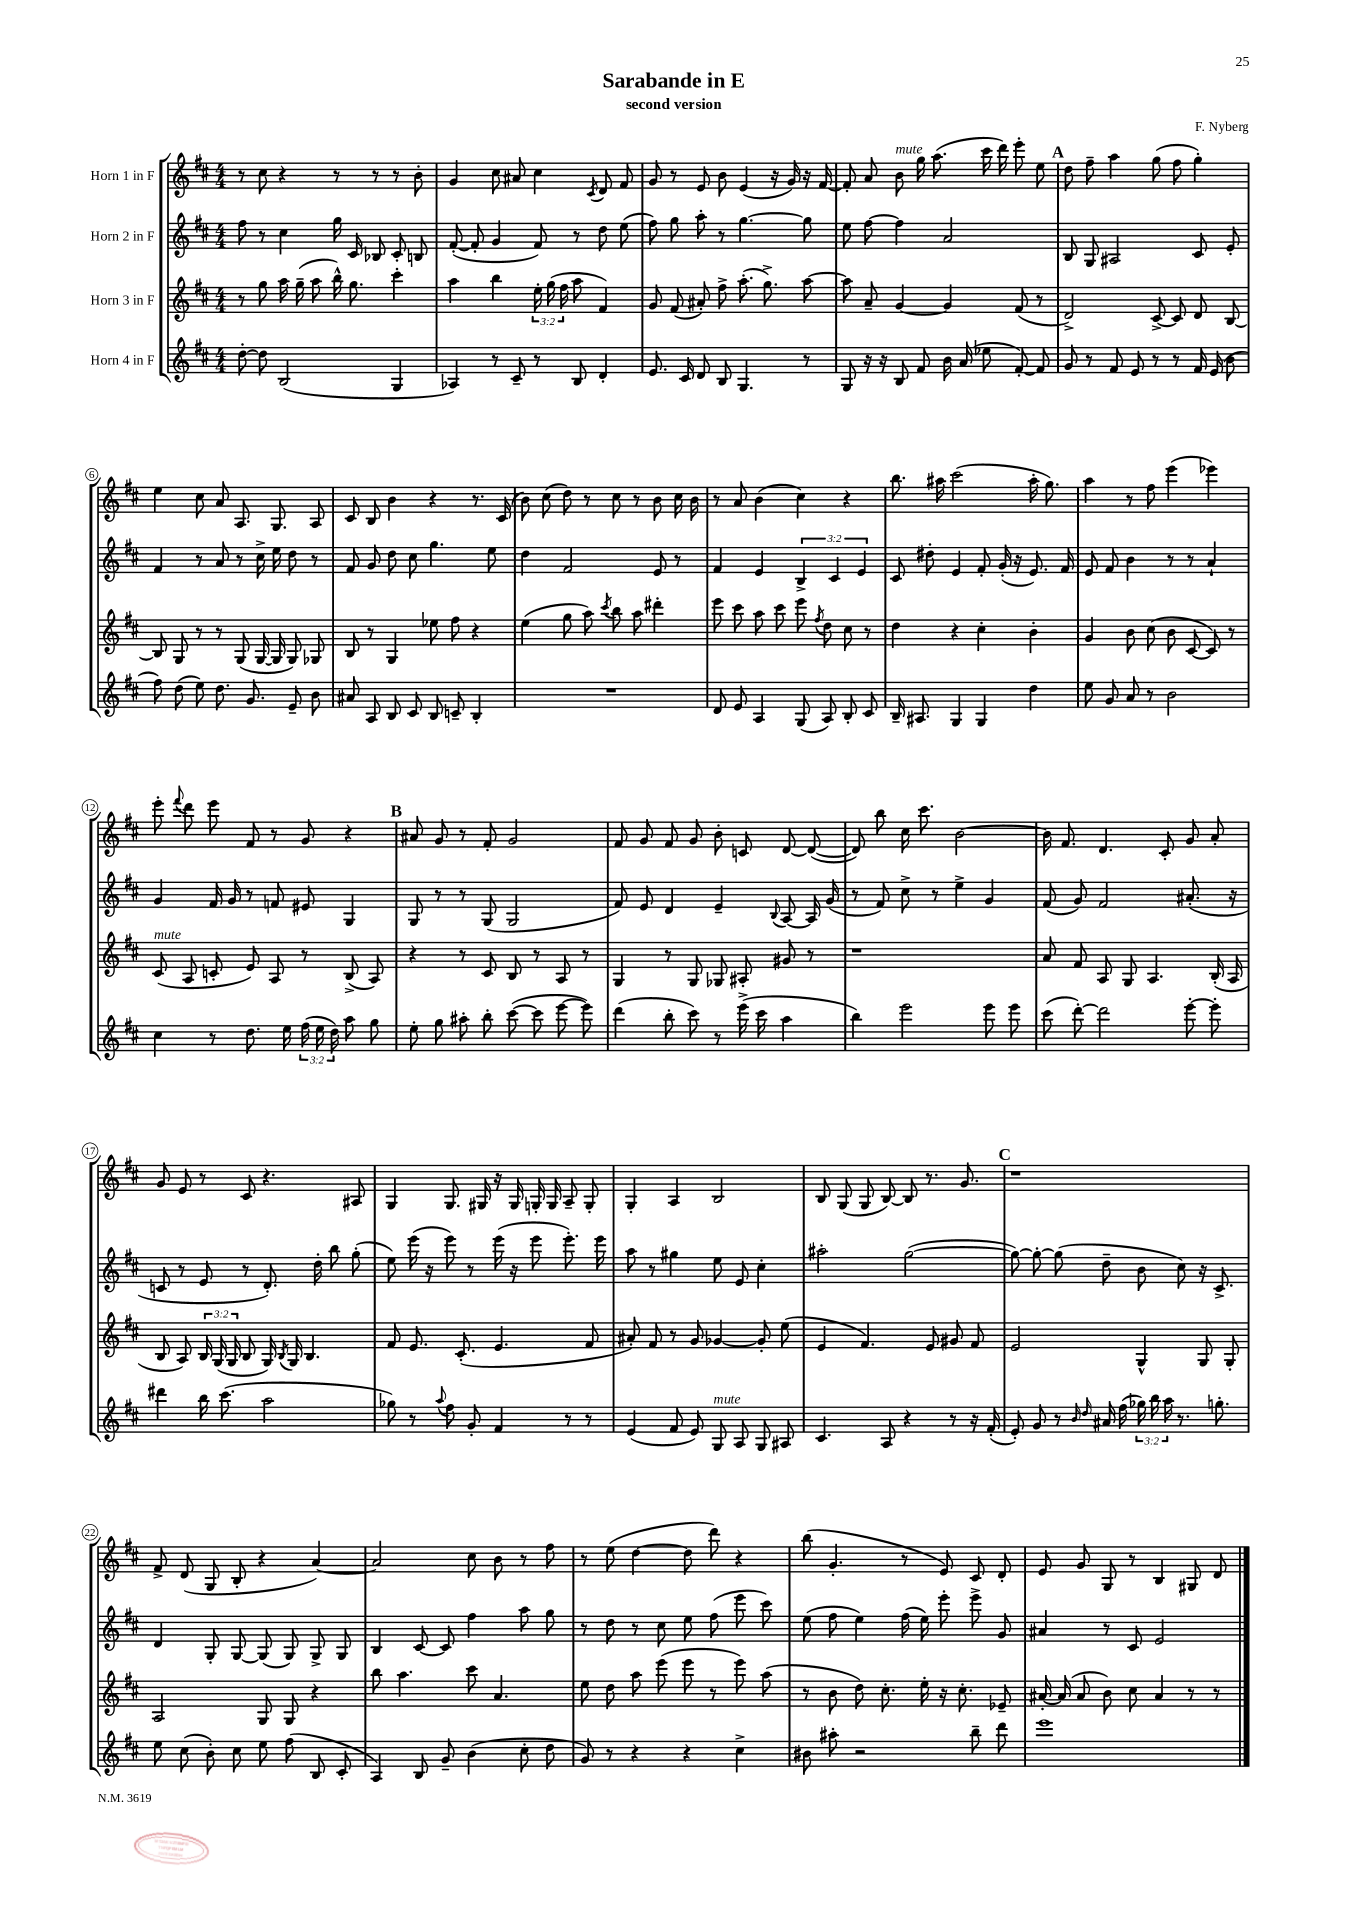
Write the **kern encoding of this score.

**kern	**kern	**kern	**kern
*part4	*part3	*part2	*part1
*staff4	*staff3	*staff2	*staff1
*I"Horn 4 in F	*I"Horn 3 in F	*I"Horn 2 in F	*I"Horn 1 in F
*clefG2	*clefG2	*clefG2	*clefG2
*k[f#c#]	*k[f#c#]	*k[f#c#]	*k[f#c#]
*M4/4	*M4/4	*M4/4	*M4/4
=1	=1	=1	=1
[8dd'\	8r	8ff#\	8r
8dd\]	8gg\	8r	8cc#\
(2B/	16aa\	4cc#\	4r
.	(16gg~\	.	.
.	8aa\	.	.
.	16bb^^\)	16gg\	8r
.	8.gg\	16c#/	.
.	.	8B-X/	8r
4G/	4ccc#'\	8c#'/	8r
.	.	8Bn/	8b'\
=2	=2	=2	=2
4A-X/)	4aa\	([8f#'/	4g/
.	.	8f#'/]	.
8r	4bb\	4g/	8cc#\
8c#~/	.	.	8a#X/
8r	24ee'\	8f#/)	4cc#\
.	(24gg\	.	.
.	24ff#\	.	.
8B/	8aa\	8r	.
.	.	.	8qc#/
4d'/	4f#/)	8dd\	8d/
.	.	(8ee\	8f#/
=3	=3	=3	=3
8.e/	8g/	8ff#\)	8g/
.	(8f#/	8gg\	8r
16c#/	.	.	.
8d/	8a#X'/)	8aa'\	8e/
8B/	8ff#^\	8r	8b\
4.G/	(8.aa'\	[4.gg\	(4e/
.	8.gg^\)	.	.
.	.	.	16r
.	.	.	16g/)
8r	[8aa\	8gg\]	16r
.	.	.	[16f#/
=4	=4	=4	=4
8G/	8aa\]	8ee\	8f#'/]
16r	8a~/	[8ff#\	8a/
16r	.	.	.
!	!	!	!LO:TX:a:i:t=mute
8B/	[4g/	4ff#\]	8b\
8f#/	.	.	16gg\
.	.	.	(8.aa\
16b\	4g/]	2a/	.
(16a/	.	.	.
8ee-X\	.	.	16ccc#\
.	.	.	16ddd\)
[8f#'/)	(8f#/	.	8eee'\
8f#/]	8r	.	8ee\
!!LO:REH:place=s1:t=A
=5	=5	=5	=5
8g/	2d^/)	8B/	8dd\
8r	.	8G/	8ff#~\
8f#/	.	2A#X/	4aa\
8e/	.	.	.
8r	[8c#^/	.	(8gg\
8r	8c#/]	.	8ff#\
16f#/	8d/	8c#/	4gg'\)
(16e/	.	.	.
8b\	[8B/	8e'/	.
!!LO:LB:g=z
=6	=6	=6	=6
8ff#\)	8B/]	4f#/	4ee\
(8dd\	8G/	.	.
8ee\)	8r	8r	8cc#\
8.dd\	8r	8a/	8a/
.	(8G/	8r	8.A/
8.g/	.	.	.
.	[16G/	16cc#^\	.
.	16G/]	16ee\	8.G/
8e~/	8G/)	8dd\	.
8b\	8G-X/	8r	8A/
=7	=7	=7	=7
8a#X/	8B/	8f#/	8c#/
8A/	8r	8g/	8B/
8B/	4G/	8dd\	4b\
8c#/	.	8cc#\	.
8B/	8ee-X\	4.gg\	4r
8cn~/	8ff#\	.	.
4B'/	4r	.	8.r
.	.	8ee\	.
.	.	.	(16c#/
=8	=8	=8	=8
1r	(4ee\	4dd\	8b\)
.	.	.	(8cc#\
.	8gg\	2f#/	8dd\)
.	8aa\)	.	8r
.	8qccc#/	.	.
.	8bb\	.	8cc#\
.	8aa\	.	8r
.	4ddd#X'\	8e/	8b\
.	.	8r	16cc#\
.	.	.	16b\
=9	=9	=9	=9
8d/	8eee\	4f#/	8r
8e/	8ccc#\	.	8a/
4A/	8aa\	4e/	(4b\
.	8ccc#\	.	.
(8G/	8eee\	6B^/	4cc#\)
.	8qff#/	.	.
8A/)	8dd\	.	.
.	.	6c#/	.
8B'/	8cc#\	.	4r
.	.	6e/	.
8c#/	8r	.	.
=10	=10	=10	=10
16B~/	4dd\	8c#/	8.bb\
8.A#X/	.	.	.
.	.	8dd#X'\	.
.	.	.	16aa#X\
4G/	4r	4e/	(2ccc#\
4G/	4cc#'\	8f#'/	.
.	.	(16g'/	.
.	.	16r	.
4dd\	4b'\	8.e/)	16aa#'\
.	.	.	8.gg\)
.	.	16f#/	.
=11	=11	=11	=11
8ee\	4g/	8e/	4aa\
8g/	.	8f#/	.
8a/	8b\	4b\	8r
8r	(8cc#\	.	8ff#\
2b\	8b\	8r	(4eee\
.	[8c#/	8r	.
.	8c#/])	4a`/	4eee-X\)
.	8r	.	.
!!LO:LB:g=z
=12	=12	=12	=12
!	!LO:TX:a:i:t=mute	!	!
4cc#\	(8c#/	4g/	8eee'\
.	.	.	8qqfff#/
.	8A/	.	8ddd\
8r	8cn'/	16f#/	8eee\
.	.	16g/	.
8.dd\	8e/)	8r	8f#/
.	8A/	8fn/	8r
16ee\	.	.	.
(24ff#\	8r	8e#X/	8g/
24ee\	.	.	.
24dd\)	.	.	.
8aa\	(8B^/	4G/	4r
8gg\	8A/)	.	.
!!LO:REH:place=s1:t=B
=13	=13	=13	=13
8ee'\	4r	8G/	8a#X/
8gg\	.	8r	8g/
8aa#X'\	8r	8r	8r
8bb'\	8c#/	(8G/	8f#'/
([8ccc#\	8B/	2G/	2g/
8ccc#\]	8r	.	.
[8eee\	8A/	.	.
8eee\])	8r	.	.
=14	=14	=14	=14
(4ddd\	4G/	8f#/)	8f#/
.	.	8e/	8g/
8bb'\	8r	4d/	8f#/
8ccc#\)	8G/	.	8g/
8r	8G-X/	4e~/	8b'\
(16eee^\	8A#X'/	.	8cn/
16ccc#\	.	.	.
.	.	8qqB/	.
4aa\	8g#X/	[8A/	[8d/
.	8r	16A/]	(8d/_
.	.	(16g/	.
=15	=15	=15	=15
4bb\)	1r	8r	8d/])
.	.	8f#/)	8bb\
2eee\	.	8cc#^\	16cc#\
.	.	.	8.ccc#\
.	.	8r	.
.	.	4ee^\	[2b\
8eee\	.	4g/	.
8eee\	.	.	.
=16	=16	=16	=16
(8ccc#\	8a/	(8f#/	16b\]
.	.	.	8.f#/
[8ddd'\)	8f#/	8g/)	.
2ddd\]	8A/	2f#/	4.d/
.	8G/	.	.
.	4.A/	.	.
.	.	.	8c#'/
[8eee'\	.	(8.a#X'/	8g/
8eee'\]	(16B'/	.	8a'/
.	16A/	16r	.
!!LO:LB:g=z
=17	=17	=17	=17
4ddd#X\	8B/	8cn/	8g/
.	8A/)	8r	8e/
16bb\	24B/	8e/	8r
.	(24G/	.	.
(8.ccc#\	.	.	.
.	24G/	.	.
.	8B/	8r	8c#/
2aa\	16G/)	8.d'/)	4.r
.	8qB/	.	.
.	16G/	.	.
.	4.B/	.	.
.	.	16dd'\	.
.	.	8bb\	.
.	.	(8gg'\	8A#X/
=18	=18	=18	=18
8gg-X\)	8f#/	8ee\)	4G/
8r	8.e/	(16eee\	.
.	.	16r	.
8qqaa/	.	.	.
8ff#\	.	8eee\)	8.G/
.	(8.c#'/	.	.
8g'/	.	8r	.
.	.	.	16G#X/
4f#/	4.e/	(16eee\	16r
.	.	16r	16G#/
.	.	8eee\	16Gn'/
.	.	.	16G/
8r	.	8.eee'\)	8A~/
8r	8f#/	.	8G'/
.	.	16eee\	.
=19	=19	=19	=19
(4e/	8a#X'/)	8aa\	4G'/
.	8f#/	8r	.
8f#/	8r	4gg#X\	4A/
8e/)	8g/	.	.
!LO:TX:a:i:t=mute	!	!	!
8G/	[4g-X/	8ee\	2B/
8A/	.	8e/	.
8G/	8g-'/]	4cc#'\	.
8A#X/	(8ee\	.	.
=20	=20	=20	=20
4.c#/	4e/	2aa#X'\	8B/
.	.	.	(8G/
.	4.f#/)	.	8G/
8A/	.	.	[8B/)
4r	.	([2gg\	8B/]
.	8e/	.	8.r
8r	8g#X/	.	.
.	.	.	8.g/
16r	8f#/	.	.
(16f#'/	.	.	.
!!LO:REH:place=s1:t=C
=21	=21	=21	=21
8e'/)	2e/	8gg\_)	1r
8g/	.	8gg'\_	.
8r	.	(8gg\]	.
16qqb/	.	.	.
16qqdd/	.	.	.
16a#X/	.	8dd~\	.
(16ff#\	.	.	.
24gg-X\)	4G^^/	8b\	.
24bb\	.	.	.
24aa\	.	.	.
8.r	.	8cc#\)	.
.	8G/	16r	.
8.ggn'\	.	8.c#^/	.
.	8G'/	.	.
!!LO:LB:g=z
=22	=22	=22	=22
8ee\	2A/	4d/	8f#^/
(8cc#\	.	.	(8d/
8b'\)	.	8G'/	8G/
8cc#\	.	[8G/	8B'/
8ee\	8G/	(8G/]	4r
(8ff#\	8G/	8G/)	.
8B/	4r	8G^/	[4a/)
8c#'/	.	8G/	.
=23	=23	=23	=23
4A/)	8bb\	4B/	2a/]
.	4.aa\	.	.
8B/	.	[8c#/	.
8g~/	.	8c#/]	.
(4b\	8ccc#\	4ff#\	8cc#\
.	4.a/	.	8b\
8cc#'\	.	8aa\	8r
8dd\	.	8gg\	8ff#\
=24	=24	=24	=24
8g/)	8ee\	8r	8r
8r	8dd\	8dd\	(8ee\
4r	8aa\	8r	[4dd\
.	(8eee\	8cc#\	.
4r	8eee\	8ee\	8dd\]
.	8r	(8ff#\	8ddd\)
4cc#^\	8eee\)	8eee\	4r
.	(8aa\	8ccc#\)	.
=25	=25	=25	=25
8b#X\	8r	(8ee\	(8bb\
8aa#X'\	8b\	8ff#\	4.g'/
2r	8dd\)	4ee\)	.
.	8.cc#'\	.	.
.	.	(16ff#\	8r
.	16ee'\	16ee\)	.
.	16r	8eee'\	8e/)
.	8.cc#'\	.	.
8bb~\	.	8eee^\	8c#/
8ddd\	8e-X~/	8g/	8d'/
=26	=26	=26	=26
1eee	[16a#X'/	4a#X/	8e/
.	(16a#/]	.	.
.	8a#/	.	8g/
.	8b\)	8r	8G/
.	8cc#\	8c#/	8r
.	4a#/	2e/	4B/
.	8r	.	8G#X/
.	8r	.	8d/
==	==	==	==
*-	*-	*-	*-
